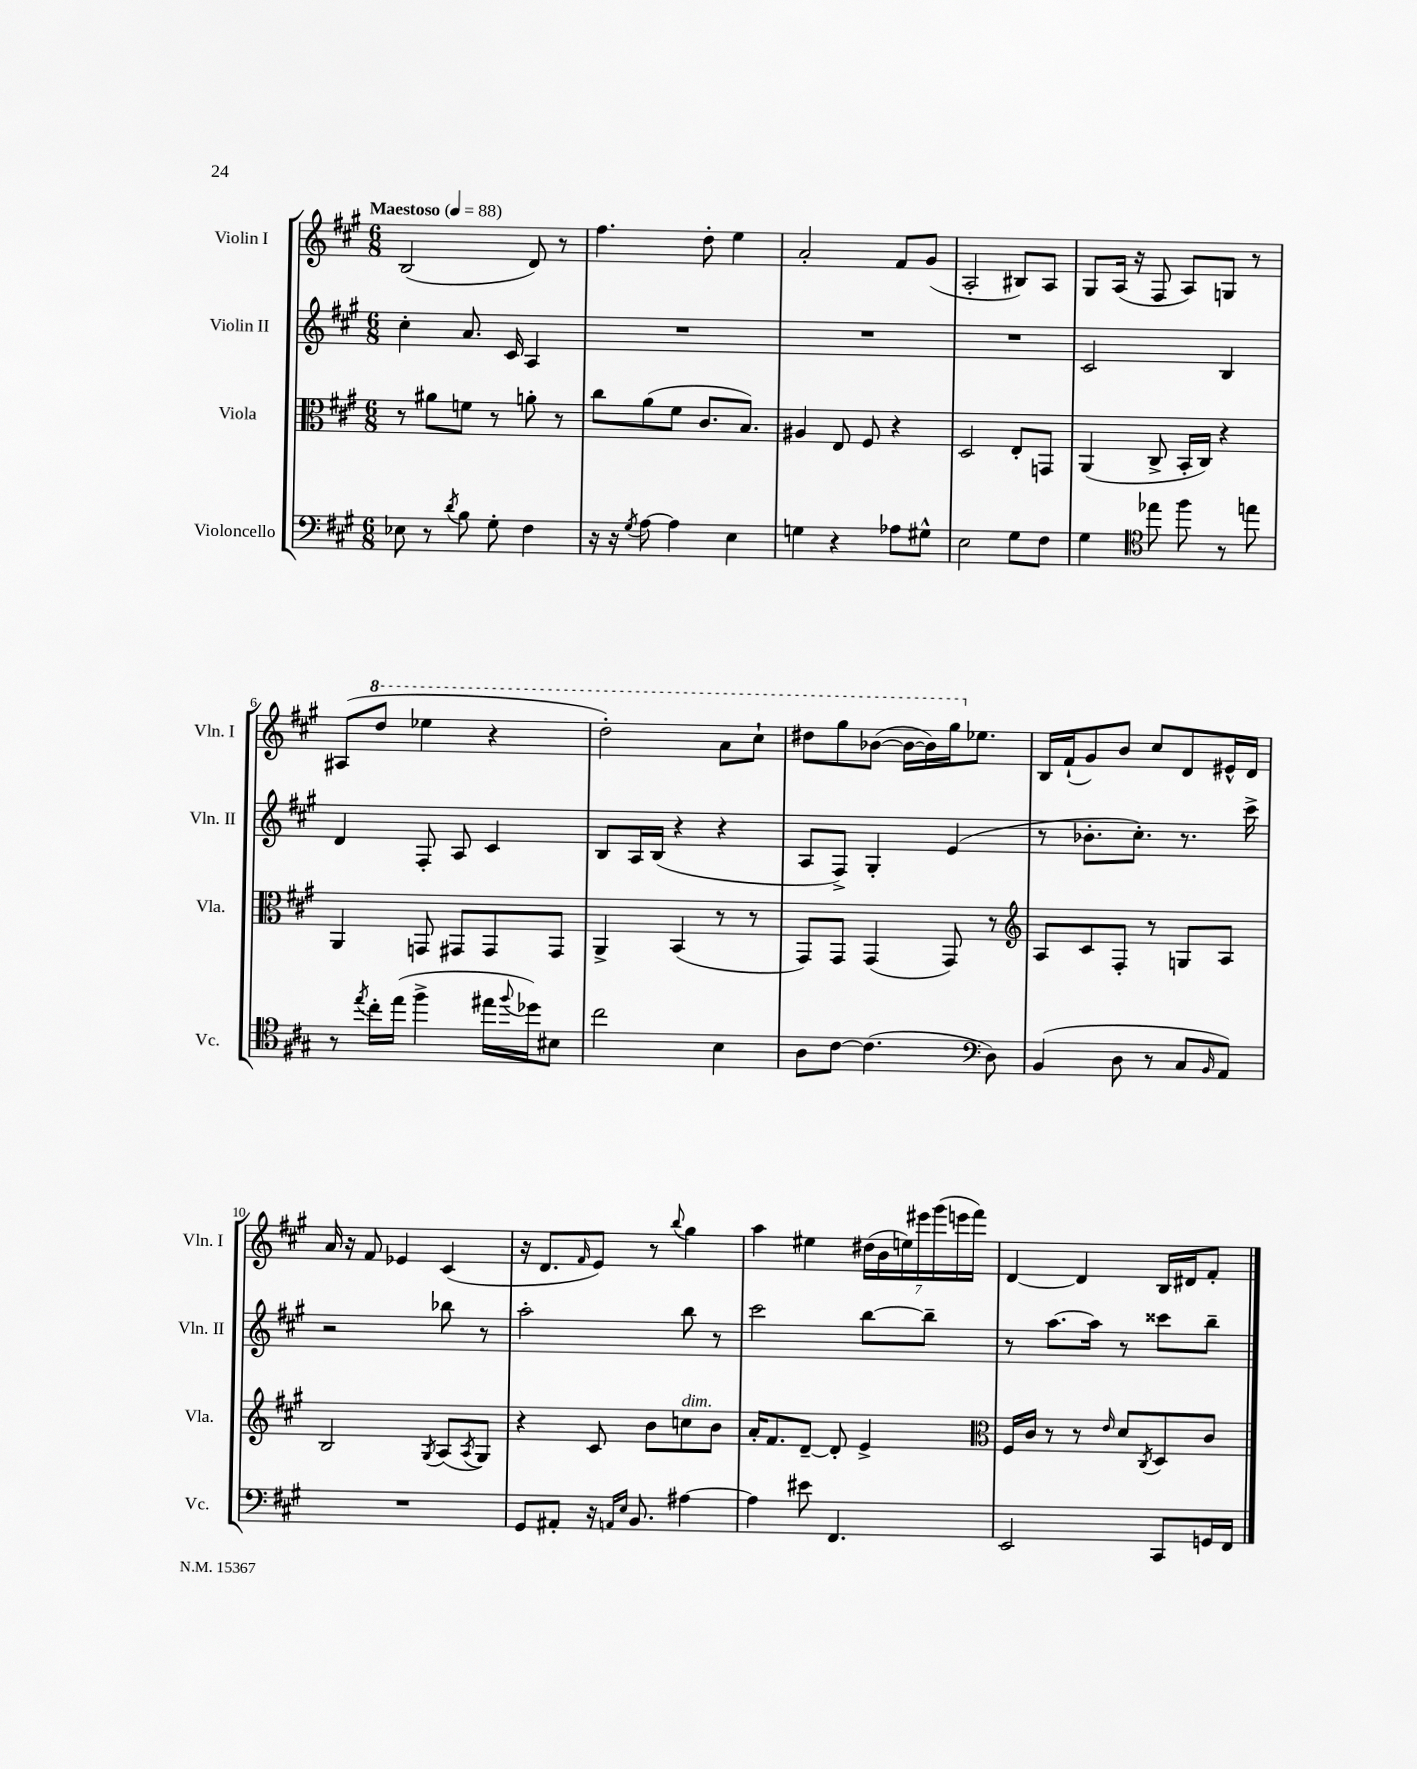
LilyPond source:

<<
\new StaffGroup <<
\new Staff = "s0" \with { instrumentName = "Violin I" shortInstrumentName = "Vln. I" } {
    \clef treble \key a \major \numericTimeSignature \time 6/8 \tempo "Maestoso" 4 = 88
    b2( d'8) r8 |
    fis''4. d''8-. e''4 |
    a'2-. fis'8 gis'8( |
    a2-. bis8) a8 |
    gis8 a16( r16 fis8 a8) g8 r8 |
    ais8( \ottava #1 d'''8 ees'''4 r4 |
    d'''2-.) a''8 cis'''8-! |
    dis'''8 gis'''8 bes''8~( bes''16~ bes''16) gis'''16 \ottava #0 ees''8. |
    b16 fis'16-!( gis'8) b'8 cis''8 d'8 eis'16-^ d'16 |
    a'16 r16 fis'8 ees'4 cis'4( |
    r16 d'8. \grace { fis'16 } e'8) r8 \appoggiatura { b''8 } gis''4 |
    a''4 eis''4 \tuplet 7/4 { dis''16( b'16 e''16) eis'''16 gis'''16( e'''16 fis'''16) } |
    d'4~ d'4 b16 dis'16 fis'8-. \bar "|." |
}
\new Staff = "s1" \with { instrumentName = "Violin II" shortInstrumentName = "Vln. II" } {
    \clef treble \key a \major \numericTimeSignature \time 6/8
    cis''4-. a'8. cis'16 a4 |
    R2. |
    R2. |
    R2. |
    cis'2 b4 |
    d'4 fis8-. a8 cis'4 |
    b8 a16 b16( r4 r4 |
    a8 fis8->) gis4-. e'4( |
    r8 bes'8.-. cis''8.-.) r8. cis'''16-> |
    r2 bes''8 r8 |
    a''2-. b''8 r8 |
    cis'''2 b''8~ b''8-- |
    r8 a''8.~ a''16 r8 cisis'''8 b''8-- \bar "|." |
}
\new Staff = "s2" \with { instrumentName = "Viola" shortInstrumentName = "Vla." } {
    \clef alto \key a \major \numericTimeSignature \time 6/8
    r8 ais'8 f'8 r8 a'8-. r8 |
    cis''8 a'8( fis'8 cis'8. b8.) |
    ais4 e8 fis8 r4 |
    d2 e8-. g,8 |
    a,4( cis8-> b,16-. cis16) r4 |
    a,4 g,8 gis,8 gis,8 gis,8 |
    a,4-> b,4( r8 r8 |
    gis,8) gis,8 gis,4( gis,8) r8 |
    \clef treble a8 cis'8 fis8-. r8 g8 a8 |
    b2 \acciaccatura { gis8 } a8( \acciaccatura { a8 } gis8) |
    r4 cis'8 b'8 c''8^\markup { \italic "dim." } b'8 |
    a'16-. fis'8. d'8~-- d'8-. e'4-> |
    \clef alto fis16 cis'16 r8 r8 \grace { e'16 } d'8 \acciaccatura { cis8 } d8 cis'8 \bar "|." |
}
\new Staff = "s3" \with { instrumentName = "Violoncello" shortInstrumentName = "Vc." } {
    \clef bass \key a \major \numericTimeSignature \time 6/8
    ees8 r8 \acciaccatura { d'8 } b8 gis8-. fis4 |
    r16 r16 \acciaccatura { gis8 } a8~ a4 e4 |
    g4 r4 aes8 gis8-^ |
    e2 gis8 fis8 |
    gis4 \clef tenor ees''8 fis''8 r8 e''8 |
    r8 \acciaccatura { e''8 } cis''16-. e''16( fis''4-> eis''16 \appoggiatura { fis''8 } des''16) bis8 |
    cis''2 b4 |
    a8 cis'8~ cis'4.( \clef bass d8) |
    b,4( d8 r8 cis8 \grace { b,16 } a,8) |
    R2. |
    gis,8 ais,8-. r16 \grace { a,16 e16 } b,8. ais4~ |
    ais4 eis'8 fis,4. |
    e,2 cis,8 g,16 fis,16 \bar "|." |
}
>>
>>
